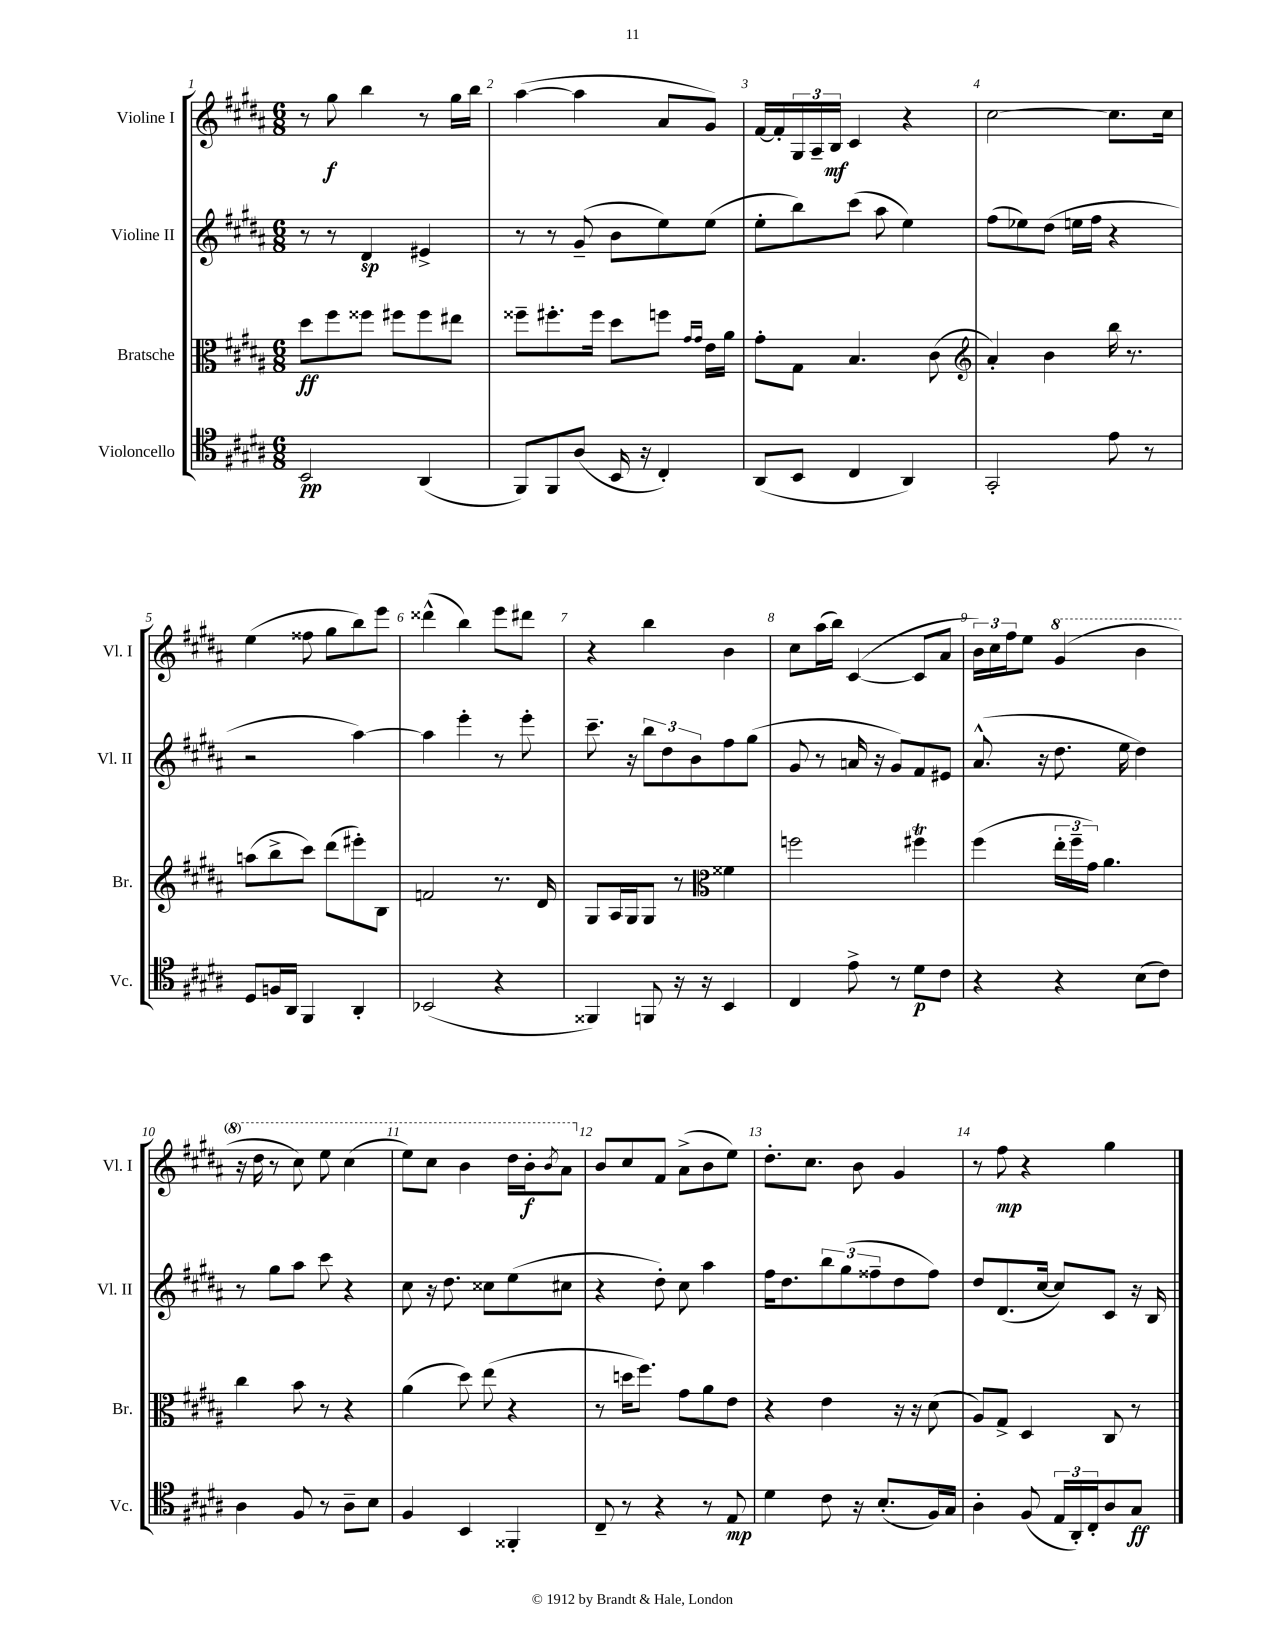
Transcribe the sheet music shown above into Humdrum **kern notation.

**kern	**kern	**kern	**kern
*staff4	*staff3	*staff2	*staff1
*clefC4	*clefC3	*clefG2	*clefG2
*k[f#c#g#d#a#]	*k[f#c#g#d#a#]	*k[f#c#g#d#a#]	*k[f#c#g#d#a#]
*M6/8	*M6/8	*M6/8	*M6/8
2BB	8dd#	8r	8r
.	8ff#	8r	8gg#
.	8ff##	4d#	4bb
.	8ff#	.	.
(4AA#	8ff#	4e#^	8r
.	8ee#	.	16gg#
.	.	.	16bb
=	=	=	=
8FF#)	8ff##~	8r	([4aa#
8FF#	8.ff#'	8r	.
(8A#	.	(8g#~	4aa#]
.	16ff#	.	.
16BB	8dd#	8b	.
16r	.	.	.
4C#')	8ff	8ee)	8a#
.	16qqg#	.	.
.	16qqg#	.	.
.	16e	(8ee	8g#)
.	16a#	.	.
=	=	=	=
(8AA#	8g#'	8ee'	[16f#
.	.	.	16f#']
8BB	8G#	8bb)	24G#
.	.	.	24A#~
.	.	.	24B
4C#	4.B	(8ccc#	4c#
.	.	8aa#	.
4AA#)	.	4ee)	4r
.	(8c#	.	.
=	=	=	=
*	*clefG2	*	*
2GG#'	4a#')	(8ff#	[2cc#
.	.	8ee-)	.
.	4b	(8dd#	.
.	.	16ee	.
.	.	16ff#	.
8e	16bb	4r	8.cc#]
.	8.r	.	.
8r	.	.	.
.	.	.	16cc#
=	=	=	=
8D#	(8aa	2r	(4ee
16F	8bb^	.	.
16AA#	.	.	.
4FF#	8ccc#)	.	8ff##
.	(8ddd#	.	8gg#
4AA#'	8eee#')	[4aa#)	8bb)
.	8B	.	8eee
=	=	=	=
(2BB-	2f	4aa#]	(4ddd##^^
.	.	4eee'	4bb)
4r	8.r	8r	8eee
.	.	8eee'	8ddd#
.	16d#	.	.
=	=	=	=
4FF##)	8G#	8.ccc#~	4r
.	16A#	.	.
.	16G#	16r	.
8FF	8G#	12bb	4bb
.	.	12dd#	.
16r	8r	.	.
.	.	12b	.
16r	.	.	.
*	*clefC3	*	*
4BB	4f##	8ff#	4b
.	.	(8gg#	.
=	=	=	=
4C#	2ff	8g#	8cc#
.	.	8r	(16aa#
.	.	.	16bb)
8e^	.	16a	([4c#
.	.	16r	.
8r	.	8g#)	.
8d#	4ff#	8f#	8c#]
8c#	.	8e#	8a#
=	=	=	=
4r	(4ff#	(8.a#^^	24b)
.	.	.	24cc#
.	.	.	24ff#
.	.	.	8ee
.	.	16r	.
4r	24ee'	8.dd#	(4gg#
.	24ff#~	.	.
.	24g#)	.	.
.	4.a#	.	.
.	.	16ee	.
(8B	.	4dd#)	4bb
8c#)	.	.	.
=	=	=	=
4A#	4cc#	8r	16r
.	.	.	16ddd#
.	.	8gg#	8r
8F#	8b	8aa#	8ccc#)
8r	8r	8ccc#	8eee
8A#~	4r	4r	(4ccc#
8B	.	.	.
=	=	=	=
4F#	(4a#	8cc#	8eee)
.	.	16r	8ccc#
.	.	8.dd#	.
4BB	8dd#)	.	4bb
.	(8ee	8cc##	.
4FF##'	4r	(8ee	16ddd#
.	.	.	16bb'
.	.	.	8qbb
.	.	8cc#	8aa#
=	=	=	=
8C#~	8r	4r	8b
8r	16dd	.	8cc#
.	8.ff#)	.	.
4r	.	8dd#')	8f#
.	8g#	8cc#	(8a#^
8r	8a#	4aa#	8b
8E	8e	.	8ee)
=	=	=	=
4d#	4r	16ff#	8.dd#'
.	.	8.dd#	.
.	.	.	8.cc#
8c#	4e	12bb	.
.	.	(12gg#	.
16r	.	.	8b
.	.	12ff##~	.
(8.B'	.	.	.
.	16r	8dd#	4g#
.	16r	.	.
16F#)	(8d#	8ff##)	.
16G#	.	.	.
=	=	=	=
4A#'	8A#)	8dd#	8r
.	8G#^	(8.d#	8ff#
(8F#	4D#	.	4r
.	.	[16cc#	.
24E	.	8cc#])	.
24AA#')	.	.	.
24C#'	.	.	.
8A#	8C#	8c#	4gg#
8G#	8r	16r	.
.	.	16B	.
==	==	==	==
*-	*-	*-	*-
